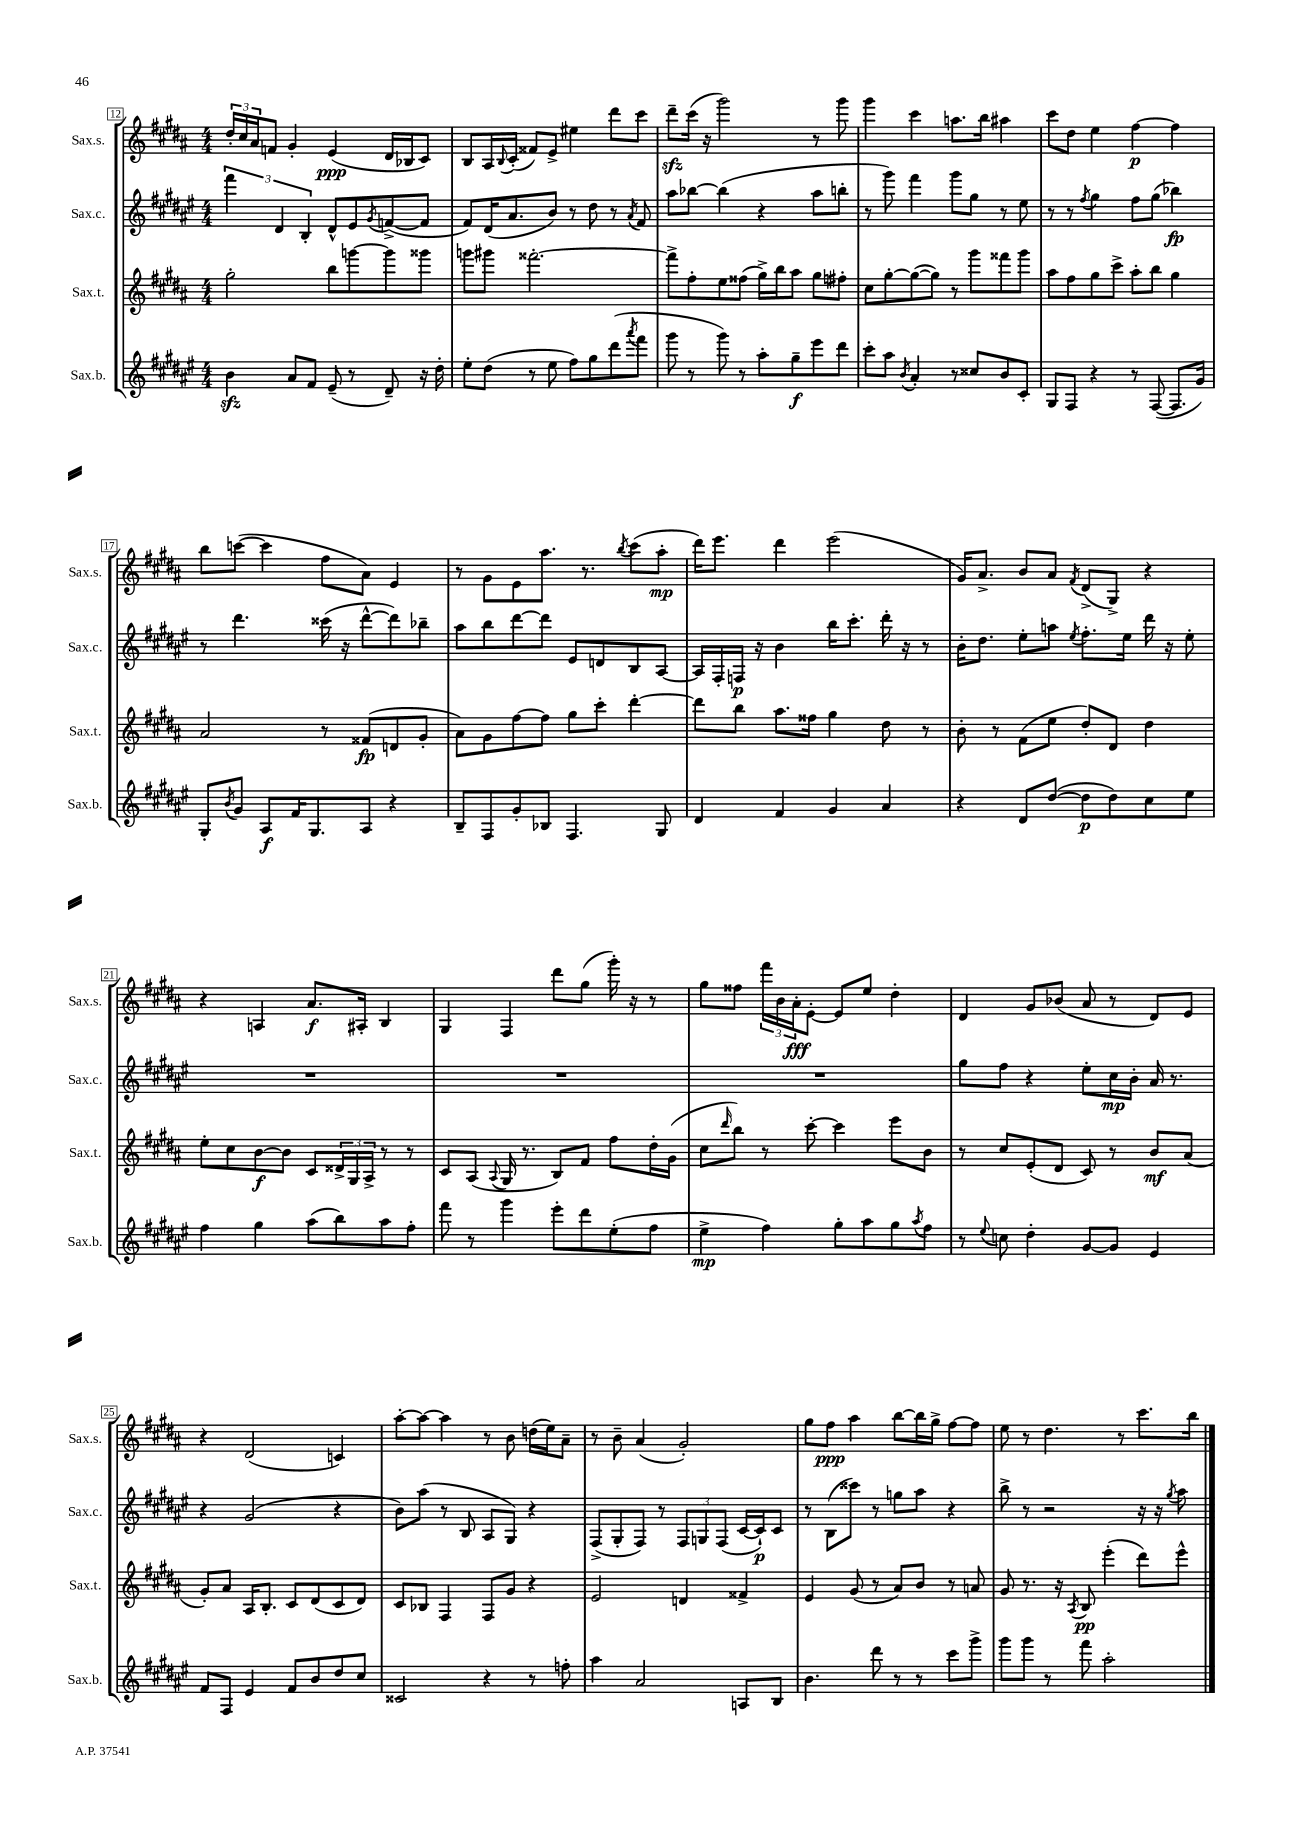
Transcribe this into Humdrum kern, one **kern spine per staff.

**kern	**dynam	**kern	**dynam	**kern	**dynam	**kern	**dynam
*part4	*part4	*part3	*part3	*part2	*part2	*part1	*part1
*staff4	*staff4	*staff3	*staff3	*staff2	*staff2	*staff1	*staff1
*I"Sax.b.	*	*I"Sax.t.	*	*I"Sax.c.	*	*I"Sax.s.	*
*I'Sax.b.	*	*I'Sax.t.	*	*I'Sax.c.	*	*I'Sax.s.	*
*clefG2	*	*clefG2	*	*clefG2	*	*clefG2	*
*k[f#c#g#d#a#e#]	*	*k[f#c#g#d#a#]	*	*k[f#c#g#d#a#e#]	*	*k[f#c#g#d#a#]	*
*M4/4	*	*M4/4	*	*M4/4	*	*M4/4	*
=12	=12	=12	=12	=12	=12	=12	=12
4bzz\	.	2gg#'\	.	6fff#\	.	24dd#'/LL	.
.	.	.	.	.	.	24cc#/	.
.	.	.	.	.	.	24a#/J	.
.	.	.	.	.	.	8fn/J	.
.	.	.	.	6d#/	.	.	.
8a#/L	.	.	.	.	.	4g#'/	.
.	.	.	.	6B'/	.	.	.
8f#/J	.	.	.	.	.	.	.
(8e#~/	.	8bb\L	.	8d#^^/L	.	(4e/	ppp
8r	.	[8gggn\	.	8e#/	.	.	.
.	.	.	.	8qg#/	.	.	.
8d#~/)	.	8ggg\]	.	([8fn^/	.	16d#/LL	.
.	.	.	.	.	.	16B-X/J	.
16r	.	8ggg##X\J	.	8f/J]	.	8c#/J)	.
16dd#'\	.	.	.	.	.	.	.
=13	=13	=13	=13	=13	=13	=13	=13
8ee#'\L	.	8gggn\L	.	8f#/L)	.	8B/L	.
(8dd#\J	.	8ggg#X\J	.	(16d#/K	.	16A#/L	.
.	.	.	.	.	.	8qqB/	.
.	.	.	.	8.a#/	.	(16c#'/JJ	.
8r	.	[2.fff##X'\	.	.	.	8f##X/L)	.
8ee#\	.	.	.	8b/J)	.	8e^/J	.
8ff#\L)	.	.	.	8r	.	4ee#X\	.
8gg#\	.	.	.	8dd#\	.	.	.
(8ddd#\	.	.	.	8r	.	8ddd#\L	.
8qaaa#/	.	.	.	8qa#/	.	.	.
8fff#\J	.	.	.	8f#/	.	8ccc#\J	.
=14	=14	=14	=14	=14	=14	=14	=14
8ggg#\	.	8fff##^\L]	.	8aa#\L	.	8ddd#zz~\L	.
8r	.	8ff#'\	.	[8bb-X\J	.	(16ccc#\Jk	.
.	.	.	.	.	.	16r	.
8ggg#\)	.	8ee\	.	(4bb-\]	.	2ggg#\)	.
8r	.	(8ff##X\J	.	.	.	.	.
8aa#'\L	.	16gg#^\LL)	.	4r	.	.	.
.	.	16bb\J	.	.	.	.	.
8gg#~\	f	8aa#\J	.	.	.	.	.
8eee#\	.	8gg#\L	.	8aa#\L	.	8r	.
8ddd#\J	.	8ff#X'\J	.	8bbn'\J	.	8ggg#\	.
=15	=15	=15	=15	=15	=15	=15	=15
8ccc#'\L	.	8cc#\L	.	8r	.	4ggg#\	.
8aa#\J	.	[8gg#'\	.	8ggg#\)	.	.	.
8qb/	.	.	.	.	.	.	.
4a#'/	.	(8gg#\_	.	4fff#\	.	4ccc#\	.
.	.	8gg#\J])	.	.	.	.	.
8r	.	8r	.	8ggg#\L	.	8.aan\L	.
8cc##X/L	.	8ggg#\L	.	8gg#\J	.	.	.
.	.	.	.	.	.	16bb\Jk	.
8b/	.	8fff##X\	.	8r	.	4aa#X\	.
8c#'/J	.	8ggg#\J	.	8ee#\	.	.	.
=16	=16	=16	=16	=16	=16	=16	=16
8G#/L	.	8aa#\L	.	8r	.	8ccc#\L	.
8F#/J	.	8ff#\	.	8r	.	8dd#\J	.
.	.	.	.	8qff#/	.	.	.
4r	.	8gg#\	.	4gg#\	.	4ee\	.
.	.	8ccc#^\J	.	.	.	.	.
8r	.	8aa#'\L	.	8ff#\L	.	[4ff#\	p
([8F#/	.	8bb\J	.	(8gg#\J	.	.	.
8.F#/L]	.	4gg#\	.	4bb-X\)	fp	4ff#\]	.
16g#/Jk)	.	.	.	.	.	.	.
!!LO:LB:g=z
=17	=17	=17	=17	=17	=17	=17	=17
8G#'/L	.	2a#/	.	8r	.	8bb\L	.
8qb/	.	.	.	.	.	.	.
8g#/J	.	.	.	4.ddd#\	.	([8cccn\J	.
8A#/L	f	.	.	.	.	4ccc\]	.
16f#/K	.	.	.	.	.	.	.
8.G#/	.	.	.	.	.	.	.
.	.	8r	.	(16ccc##X\	.	8ff#\L	.
.	.	.	.	16r	.	.	.
8A#/J	.	(8f##X/L	fp	[8ddd#^^\L	.	8a#\J)	.
4r	.	8dn/	.	8ddd#\])	.	4e/	.
.	.	8g#'/J	.	8bb-X~\J	.	.	.
=18	=18	=18	=18	=18	=18	=18	=18
8B~/L	.	8a#\L)	.	8aa#\L	.	8r	.
8F#/	.	8g#\	.	8bb\	.	8g#\L	.
8g#'/	.	[8ff#\	.	[8ddd#\	.	8e\	.
8B-X/J	.	8ff#\J]	.	8ddd#\J]	.	8.aa#\J	.
4.F#/	.	8gg#\L	.	8e#/L	.	.	.
.	.	.	.	.	.	8.r	.
.	.	8ccc#'\J	.	8dn/	.	.	.
.	.	.	.	.	.	8qbb/	.
.	.	[4ddd#'\	.	8B/	.	(8ccc#\L	.
8G#/	.	.	.	[8A#/J	.	8aa#'\J	mp
=19	=19	=19	=19	=19	=19	=19	=19
4d#/	.	8ddd#\L]	.	16A#/LL]	.	16ddd#\KL)	.
.	.	.	.	16F#'/	.	8.eee\J	.
.	.	8bb\J	.	16Fn/JJ	p	.	.
.	.	.	.	16r	.	.	.
4f#/	.	8.aa#\L	.	4b\	.	4ddd#\	.
.	.	16ff##X\Jk	.	.	.	.	.
4g#/	.	4gg#\	.	16bb\KL	.	(2eee\	.
.	.	.	.	8.ccc#'\J	.	.	.
4a#/	.	8dd#\	.	16ddd#'\	.	.	.
.	.	.	.	16r	.	.	.
.	.	8r	.	8r	.	.	.
=20	=20	=20	=20	=20	=20	=20	=20
4r	.	8b'\	.	16b'\KL	.	16g#/KL)	.
.	.	.	.	8.dd#\J	.	8.a#^/J	.
.	.	8r	.	.	.	.	.
8d#/L	.	(8f#\L	.	8ee#'\L	.	8b/L	.
([8dd#/J	.	8ee\J	.	8aan\J	.	8a#/J	.
.	.	.	.	8qee#/	.	8qf#/	.
8dd#\L]	p	8dd#'/L)	.	8.ff#'\L	.	(8d#^/L	.
8dd#\)	.	8d#/J	.	.	.	8G#^/J)	.
.	.	.	.	16ee#\Jk	.	.	.
8cc#\	.	4dd#\	.	16ddd#\	.	4r	.
.	.	.	.	16r	.	.	.
8ee#\J	.	.	.	8ee#'\	.	.	.
!!LO:LB:g=z
=21	=21	=21	=21	=21	=21	=21	=21
4ff#\	.	8ee'\L	.	1r	.	4r	.
.	.	8cc#\	.	.	.	.	.
4gg#\	.	[8b\	f	.	.	4An/	.
.	.	8b\J]	.	.	.	.	.
(8aa#\L	.	8c#/L	.	.	.	8.a#/L	f
8bb\)	.	24d##X^/L	.	.	.	.	.
.	.	24G#/	.	.	.	.	.
.	.	.	.	.	.	16A#X'/Jk	.
.	.	24A#^/JJ	.	.	.	.	.
8aa#\	.	8r	.	.	.	4B/	.
8ff#'\J	.	8r	.	.	.	.	.
=22	=22	=22	=22	=22	=22	=22	=22
8fff#\	.	8c#/L	.	1r	.	4G#/	.
8r	.	(8A#/J	.	.	.	.	.
.	.	8qqA#/	.	.	.	.	.
4ggg#\	.	16G#/	.	.	.	4F#/	.
.	.	8.r	.	.	.	.	.
8eee#'\L	.	8B/L)	.	.	.	8ddd#\L	.
8ddd#\	.	8f#/J	.	.	.	(8gg#\J	.
(8ee#'\	.	8ff#\L	.	.	.	16ggg#'\)	.
.	.	.	.	.	.	16r	.
8ff#\J	.	16dd#'\L	.	.	.	8r	.
.	.	(16g#\JJ	.	.	.	.	.
=23	=23	=23	=23	=23	=23	=23	=23
4ee#^\	mp	8cc#\L	.	1r	.	8gg#\L	.
.	.	16qqddd#/	.	.	.	.	.
.	.	8bb\J)	.	.	.	8ff##X\J	.
4ff#\)	.	8r	.	.	.	24fff#\LL	.
.	.	.	.	.	.	24b\	.
.	.	.	.	.	.	24a#'\J	fff
.	.	[8ccc#'\	.	.	.	[8e'\J	.
8gg#'\L	.	4ccc#\]	.	.	.	8e/L]	.
8aa#\	.	.	.	.	.	8ee/J	.
8gg#\	.	8eee\L	.	.	.	4dd#'\	.
8qaa#/	.	.	.	.	.	.	.
8ff#\J	.	8b\J	.	.	.	.	.
=24	=24	=24	=24	=24	=24	=24	=24
8r	.	8r	.	8gg#\L	.	4d#/	.
8qqee#/	.	.	.	.	.	.	.
8ccn\	.	8cc#/L	.	8ff#\J	.	.	.
4dd#'\	.	(8e'/	.	4r	.	8g#/L	.
.	.	8d#/J	.	.	.	(8b-X/J	.
[8g#/L	.	8c#/)	.	8ee#'\L	.	8a#/	.
8g#/J]	.	8r	.	16cc#\L	mp	8r	.
.	.	.	.	16b'\JJ	.	.	.
4e#/	.	8b/L	mf	16a#/	.	8d#/L)	.
.	.	.	.	8.r	.	.	.
.	.	(8a#/J	.	.	.	8e/J	.
!!LO:LB:g=z
=25	=25	=25	=25	=25	=25	=25	=25
8f#/L	.	8g#'/L)	.	4r	.	4r	.
8F#/J	.	8a#/J	.	.	.	.	.
4e#/	.	16A#/KL	.	(2g#/	.	(2d#/	.
.	.	8.B'/J	.	.	.	.	.
8f#/L	.	8c#/L	.	.	.	.	.
8b/	.	(8d#/	.	.	.	.	.
8dd#/	.	8c#/	.	4r	.	4cn/)	.
8cc#/J	.	8d#/J)	.	.	.	.	.
=26	=26	=26	=26	=26	=26	=26	=26
2c##X/	.	8c#/L	.	8b\L)	.	[8aa#'\L	.
.	.	8B-X/J	.	(8aa#\J	.	8aa#\J_	.
.	.	4F#/	.	8r	.	4aa#\]	.
.	.	.	.	8B/	.	.	.
4r	.	8F#/L	.	8A#/L	.	8r	.
.	.	8g#/J	.	8G#/J)	.	8b\	.
8r	.	4r	.	4r	.	(16ddn\LL	.
.	.	.	.	.	.	16ee\J)	.
8ffn'\	.	.	.	.	.	8a#~\J	.
=27	=27	=27	=27	=27	=27	=27	=27
4aa#\	.	2e/	.	(8F#^/L	.	8r	.
.	.	.	.	8G#'/	.	8b~\	.
2a#/	.	.	.	8F#/J)	.	(4a#/	.
.	.	.	.	8r	.	.	.
.	.	4dn/	.	12F#/L	.	2g#'/)	.
.	.	.	.	12Gn/	.	.	.
.	.	.	.	(12F#/J	.	.	.
8An/L	.	4f##X^/	.	[16c#/LL	.	.	.
.	.	.	.	16c#`/J])	p	.	.
8B/J	.	.	.	8c#/J	.	.	.
=28	=28	=28	=28	=28	=28	=28	=28
4.b\	.	4e/	.	8r	.	8gg#\L	.
.	.	.	.	(8B\L	.	8ff#\J	ppp
.	.	(8g#/	.	8ccc##X\J)	.	4aa#\	.
8ddd#\	.	8r	.	8r	.	.	.
8r	.	8a#/L)	.	8ggn\L	.	[8bb\L	.
8r	.	8b/J	.	8aa#\J	.	16bb\L]	.
.	.	.	.	.	.	16gg#^\JJ	.
8ccc#\L	.	8r	.	4r	.	[8ff#\L	.
8ggg#^\J	.	8an/	.	.	.	8ff#\J]	.
=29	=29	=29	=29	=29	=29	=29	=29
8ggg#\L	.	8g#/	.	8bb^\	.	8ee\	.
8ggg#\J	.	8.r	.	8r	.	8r	.
8r	.	.	.	2r	.	4.dd#\	.
.	.	16r	.	.	.	.	.
.	.	8qA#/	.	.	.	.	.
8fff#\	.	8B/	pp	.	.	.	.
2aa#'\	.	(4eee'\	.	.	.	.	.
.	.	.	.	.	.	8r	.
.	.	8ddd#\L)	.	16r	.	8.ccc#\L	.
.	.	.	.	16r	.	.	.
.	.	.	.	8qgg#/	.	.	.
.	.	8eee^^\J	.	8aa#\	.	.	.
.	.	.	.	.	.	16bb\Jk	.
==	==	==	==	==	==	==	==
*-	*-	*-	*-	*-	*-	*-	*-
